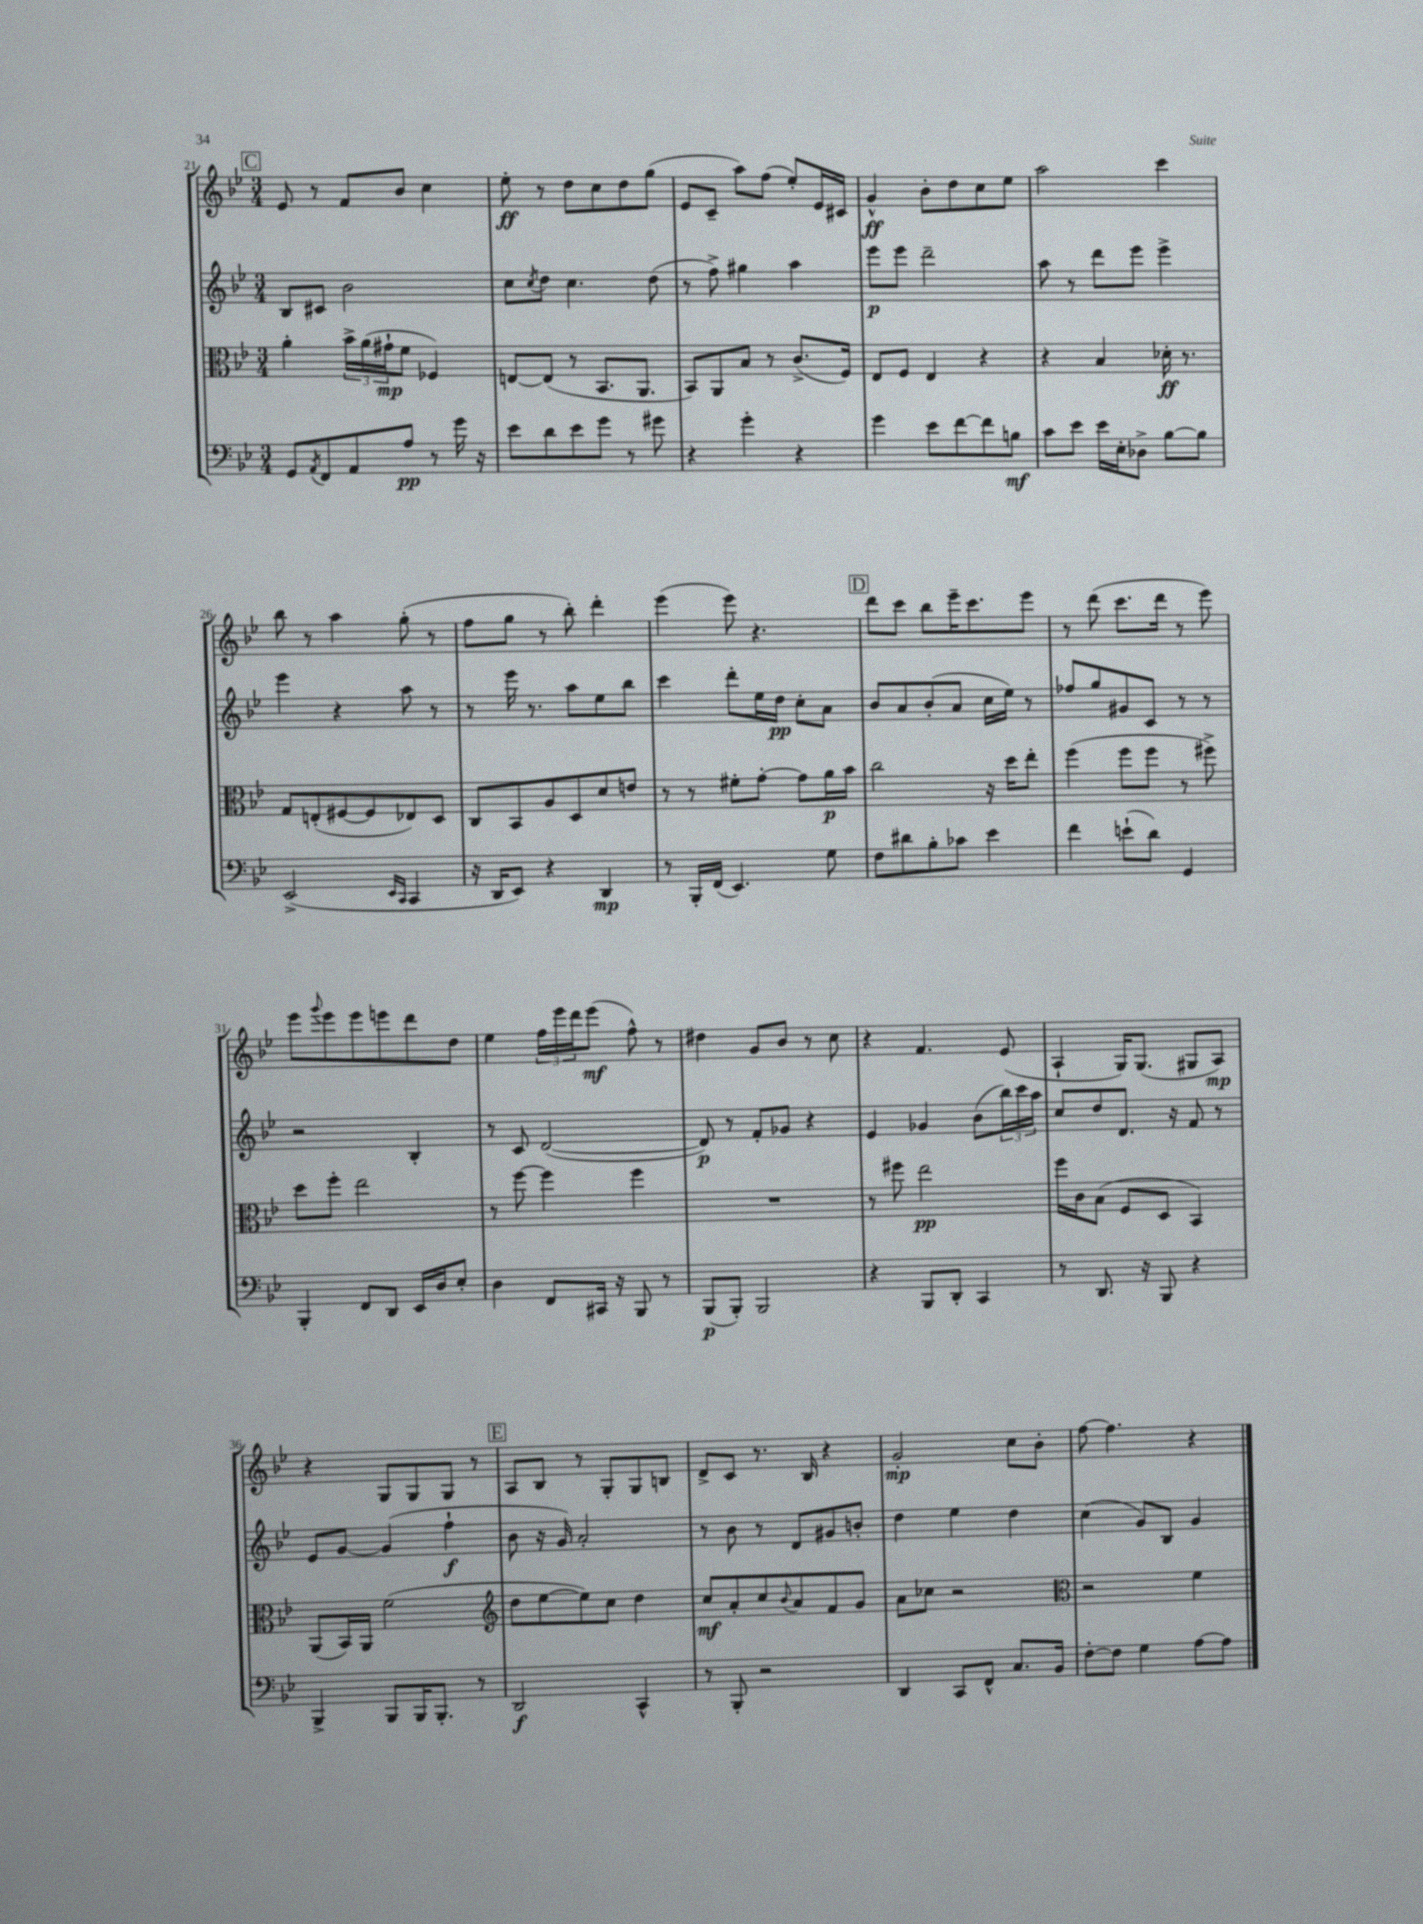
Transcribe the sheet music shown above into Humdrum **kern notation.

**kern	**kern	**kern	**kern
*staff4	*staff3	*staff2	*staff1
*clefF4	*clefC3	*clefG2	*clefG2
*k[b-e-]	*k[b-e-]	*k[b-e-]	*k[b-e-]
*M3/4	*M3/4	*M3/4	*M3/4
8GG	4a'	8B-	8e-
8qAA	.	.	.
8FF	.	8c#	8r
8AA	24b-^	2b-	8f
.	(24a	.	.
.	24g#`	.	.
8A	8f	.	8b-
8r	4F-)	.	4cc
16g	.	.	.
16r	.	.	.
=	=	=	=
8e-	[8E	8cc	8ee-'
.	.	8qcc	.
8d	(8E]	8dd	8r
8e-	8r	4.cc	8dd
8g	8.BB-	.	8cc
8r	.	.	8dd
.	8.AA	.	.
8g#	.	(8dd	(8gg
=	=	=	=
4r	8BB-)	8r	8e-
.	8AA	8ff^)	8c~
4g'	8B-	4gg#	8aa)
.	8r	.	(8ff
4r	(8.c^	4aa	8ee-')
.	.	.	16e-
.	16F)	.	16c#
=	=	=	=
4g	8E-	8eee-	4g^^
.	8F	8eee-	.
8e-	4E-	2ddd~	8b-'
[8f	.	.	8dd
8f]	4r	.	8cc
8B	.	.	8ee-
=	=	=	=
8c	4r	8aa	2aa
8e-	.	8r	.
16e-	4B-	8ddd	.
16E-'	.	.	.
8D-^	.	8eee-	.
[8B-	16d-'	4eee-^	4ccc
.	8.r	.	.
8B-]	.	.	.
=	=	=	=
(2EE-^	8G	4eee-	8bb-
.	(8E'	.	8r
.	[8F#	4r	4aa
.	8F#]	.	.
16qqEE-	.	.	.
16qqCC	.	.	.
4CC	8E-)	8aa	(8gg'
.	8D	8r	8r
=	=	=	=
16r	8C	8r	8ff
16DD	.	.	.
8EE-)	8BB-	16eee-	8gg
.	.	8.r	.
4r	8A	.	8r
.	8D	8aa	8bb-')
4DD	8d	8ee-	4ddd'
.	8e	8bb-	.
=	=	=	=
8r	8r	4ccc	(4eee-
16BBB-'	8r	.	.
(16FF	.	.	.
4.EE-)	8f#'	8ddd'	8eee-)
.	[8g'	16ee-	4.r
.	.	16dd	.
.	8g]	8cc'	.
8G	16a	8a	.
.	16b-	.	.
=	=	=	=
8F	2cc	8b-	8ddd
8d#	.	8a	8ccc
8B-'	.	(8b-'	8bb-
8c-	.	8a	16eee-~
.	.	.	8.ccc
4e-	16r	16cc	.
.	16dd	16ee-)	.
.	8ee-'	8r	8eee-
=	=	=	=
4f	(4ff	8ff-	8r
.	.	8gg	(8ddd
(8e`	8ff	8g#	8.ccc
8d)	8ff	8c	.
.	.	.	16ddd
4GG	8r	8r	8r
.	8ff#^)	8r	8eee-)
=	=	=	=
4BBB-'	8dd	2r	8eee-
.	.	.	8qqggg
.	8ff'	.	8eee-
8FF	2ee-	.	8eee-
8DD	.	.	8eee
16EE-	.	4B-'	8ddd
16D	.	.	.
8E-'	.	.	8dd
=	=	=	=
4D	8r	8r	4ee-
.	[8ff	8c	.
8FF	4ff]	([2d	24ff
.	.	.	24eee-
.	.	.	24ddd
16CC#	.	.	(8eee-
16r	.	.	.
8BBB-	4ff	.	8ff^^)
8r	.	.	8r
=	=	=	=
(8BBB-	2.r	8d])	4dd#
8BBB-')	.	8r	.
2BBB-	.	8f'	8g
.	.	8g-	8b-
.	.	4r	8r
.	.	.	8cc
=	=	=	=
4r	8r	4e-	4r
.	8ff#	.	.
8BBB-	2ee-	4g-	4.f
8DD'	.	.	.
4CC	.	(8b-	.
.	.	24bb-)	(8e-
.	.	24ccc	.
.	.	24aa	.
=	=	=	=
8r	16ff	8cc	4A`
.	16c	.	.
8.DD	(8B-	8dd	.
.	8F	8.d	16G)
16r	.	.	(8.G
8BBB-	8D	.	.
.	.	16r	.
4r	4BB-)	8f	8G#
.	.	8r	8A)
=	=	=	=
4BBB-^	(8AA	8e-	4r
.	16BB-)	[8g	.
.	16AA	.	.
8BBB-	(2f	(4g]	8G
16BBB-	.	.	8G
8.BBB-'	.	.	.
.	.	4ff`	8G
8r	.	.	8r
=	=	=	=
*	*clefG2	*	*
2DD	8dd	8b-	8A
.	[8ee-	16r	8B-
.	.	16g)	.
.	8ee-])	2a'	8r
.	8cc	.	8G'
4CC^^	4dd	.	8G
.	.	.	8B
=	=	=	=
8r	8cc	8r	8d^
8BBB-'	8a'	8b-	8c
2r	8cc	8r	8.r
.	8qqb-	.	.
.	8a	8d	.
.	.	.	16B-
.	8f	8g#	4r
.	8g	8b'	.
=	=	=	=
4DD	8a	4dd	2g'
.	8cc-	.	.
8CC	2r	4ee-	.
8FF^^	.	.	.
8.C	.	4dd	8cc
.	.	.	8b-'
16BB-	.	.	.
=	=	=	=
*	*clefC3	*	*
[8F'	2r	(4cc	[8ff
8F]	.	.	4.ff]
4G	.	8g)	.
.	.	8B-	.
[8A	4f	4g	4r
8A]	.	.	.
==	==	==	==
*-	*-	*-	*-
